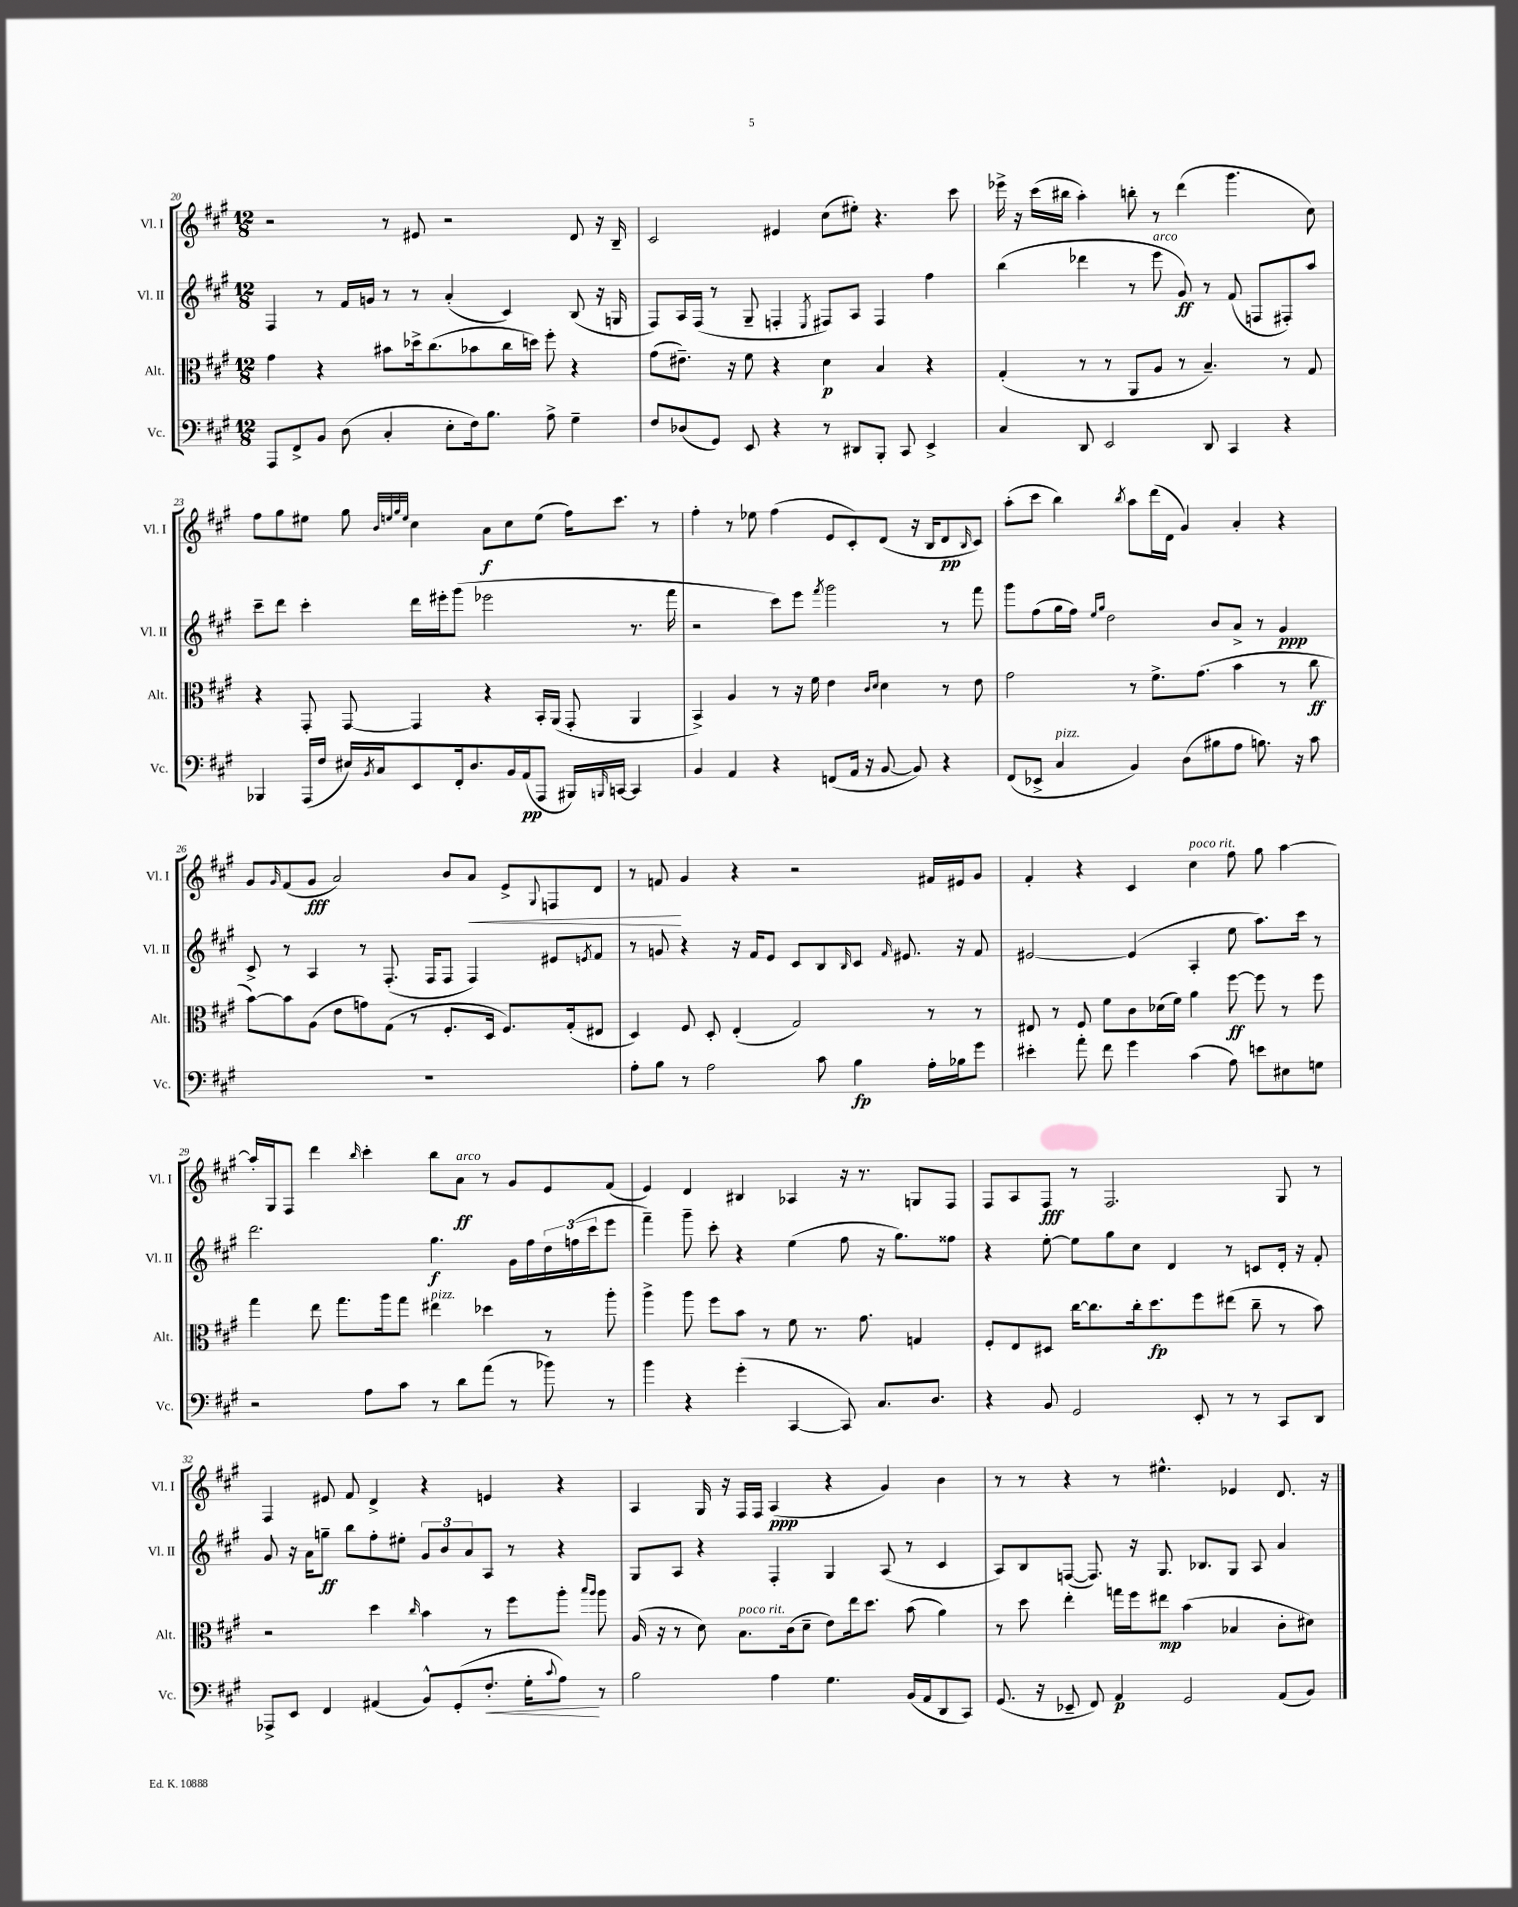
<<
\new StaffGroup <<
\new Staff = "s0" \with { instrumentName = "Vl. I" shortInstrumentName = "Vl. I" } {
    \clef treble \key a \major \numericTimeSignature \time 12/8
    r2 r8 eis'8 r2 d'8 r16 b16-- |
    cis'2 eis'4 cis''8( eis''8-.) r4. cis'''8 |
    ees'''16-> r16 cis'''16( bis''16 a''4-.) b''8-. r8 d'''4( gis'''4. cis''8) |
    fis''8 gis''8 eis''8 gis''8 \grace { b'32 e''32 gis''32 e''32 } cis''4 a'8\f cis''8 e''8( fis''16) cis'''8. r8 |
    fis''4-. r8 ees''8 fis''4( e'8 cis'8-.) d'8( r16 b16 d'8\pp \grace { b16 } cis'8) |
    a''8-.( cis'''8 b''4) \acciaccatura { b''8 } a''8 d'''16( d'16 gis'4) a'4-. r4 |
    gis'8 \grace { gis'16 } fis'8( gis'8\fff a'2) b'8 a'8\< e'8-> \appoggiatura { gis8 } f8 d'8 |
    r8 f'8\! gis'4 r4 r2 fis'16 eis'16 gis'8 |
    fis'4-. r4 cis'4 cis''4^\markup { \italic "poco rit." } fis''8 gis''8 a''4~ |
    a''16-. gis16 fis8 d'''4 \grace { b''16 } cis'''4-. b''8 a'8\ff^\markup { \italic "arco" } r8 gis'8 e'8 fis'8( |
    e'4) d'4 bis4 aes4 r16 r8. g8 fis8 |
    fis8 a8 fis8\fff r8 fis2. gis8 r8 |
    fis4 eis'8 fis'8 d'4-> r4 e'4 r4 |
    a4 gis16 r16 fis16 fis16 a4\ppp( r4 gis'4) b'4 |
    r8 r8 r4 r8 eis''4.-^ ees'4 d'8. r16 \bar "|." |
}
\new Staff = "s1" \with { instrumentName = "Vl. II" shortInstrumentName = "Vl. II" } {
    \clef treble \key a \major \numericTimeSignature \time 12/8
    fis4 r8 fis'16 g'16 r8 r8 a'4-.( cis'4) b8( r16 g16 |
    fis8) a16 fis16( r8 gis8-- f4-. \acciaccatura { e8 } fis8) a8 fis4 fis''4 |
    b''4( des'''4 r8 e'''8^\markup { \italic "arco" } gis'8\ff) r8 fis'8( f8 fis8-.) a''8 |
    cis'''8-- d'''8 cis'''4-. d'''16 eis'''16-. gis'''8( ees'''2 r8. fis'''16 |
    r2 cis'''8) e'''8 \acciaccatura { fis'''8 } gis'''2 r8 fis'''8 |
    gis'''8 fis''8( gis''16 fis''16) \grace { e''16 gis''16 } d''2 b'8 a'8-> r8 gis'4\ppp |
    cis'8-> r8 a4 r8 fis8.-.( fis16 fis8 fis4) eis'8 \acciaccatura { e'8 } fis'8 |
    r8 g'8 r4 r16 fis'16 e'8 cis'8 b8 \grace { b16 } cis'8 \grace { fis'16 } eis'8. r16 fis'8 |
    eis'2~ eis'4( a4-. e''8 a''8.) cis'''16 r8 |
    d'''2. gis''4.\f gis'16 fis''16 \tuplet 3/2 { d''16 f''16( cis'''16 } e'''8 |
    fis'''4--) gis'''8-- cis'''8-. r4 e''4( fis''8 r16 gis''8.) fisis''8 |
    r4 e''8~-. e''8 gis''8 cis''8 d'4 r8 c'8 d'16-. r16 fis'8-. |
    gis'8 r16 a'16 g''8--\ff b''8 fis''8-. eis''8-. \tuplet 3/2 { gis'8 b'8 a'8 } a8 r8 r4 |
    gis8 a8 r4 fis4-. gis4 a8( r8 cis'4 |
    a8) b8 f8~( f8.) r16 gis8. bes8. gis8 a8 a'4 \bar "|." |
}
\new Staff = "s2" \with { instrumentName = "Alt." shortInstrumentName = "Alt." } {
    \clef alto \key a \major \numericTimeSignature \time 12/8
    gis'4 r4 bis'8 des''16-> cis''8.( bes'8 cis''16 d''16) fis''8-. r4 |
    gis'8( eis'8.--) r16 fis'8 r4 d'4\p b4 r4 |
    gis4-.( r8 r8 a,8 a8 r8 b4.--) r8 gis8 |
    r4 gis,8-. gis,8~ gis,4 r4 b,16-. a,16( gis,8-. a,4 |
    b,4->) a4 r8 r16 fis'16 e'4 \grace { cis'16 d'16 } d'4 r8 e'8 |
    gis'2 r8 fis'8.-> gis'8.( b'4 r8 cis''8\ff |
    b'8~) b'8 a8( e'8 g'8) gis8( r8 fis8.-. d16 fis8.) gis16-.( eis8 |
    d4) fis8 d8-. e4-.( gis2) r8 r8 |
    eis8 r8 fis8 fis'8 cis'8 des'16( fis'16) a'4 fis''8~\ff fis''8 r8 fis''8 |
    gis''4 e''8 gis''8. a''16 gis''8 eis''4^\markup { \italic "pizz." } des''4 r8 a''8-. |
    a''4-> a''8 fis''8 b'8 r8 fis'8 r8. gis'8. g4 |
    fis8-. e8 dis8 cis''16~ cis''8. cis''16-. d''8.\fp fis''8 eis''8( cis''8-- r8 b'8) |
    r2 d''4 \grace { cis''16 } b'4 r8 fis''8 a''8-. \grace { b''16 a''16 } a''8 |
    a16( r16 r8 d'8) b8.^\markup { \italic "poco rit." } cis'16( d'8-- e'8) e''16 d''8. b'8( a'4) |
    r8 d''8 e''4-. g''16 fis''16 eis''8\mp b'4( bes4 cis'8-. dis'8) \bar "|." |
}
\new Staff = "s3" \with { instrumentName = "Vc." shortInstrumentName = "Vc." } {
    \clef bass \key a \major \numericTimeSignature \time 12/8
    a,,8 fis,8-> b,8 d8( cis4-. e8-. fis16) b8. a8-> gis4-- |
    fis8 des8( gis,8) e,8 r4 r8 dis,8 b,,8-. cis,8 e,4-> |
    cis4 d,8 e,2 d,8 cis,4 r4 |
    bes,,4 a,,16( fis16 eis16) \acciaccatura { b,8 } cis16 e,8 fis,16-. d8. b,16 a,16\pp( a,,8 bis,,16) \grace { b,,16 } c,16~ c,4 |
    b,4 a,4 r4 f,8( a,16 r16 b,8~ b,8) r4 |
    fis,8( ees,8-> cis4^\markup { \italic "pizz." } b,4) d8( bis8 a8 b8.) r16 cis'8 |
    R1. |
    a8-. b8 r8 a2 cis'8 b4\fp a16-. bes16 gis'8 |
    eis'4-. a'8-. fis'8 gis'4 cis'4( a8) e'8 eis8 g8 |
    r2 a8 cis'8 r8 d'8 a'8( r8 bes'8) r8 |
    b'4 r4 gis'4-.( cis,4~ cis,8) cis8. d8. |
    r4 b,8 gis,2 e,8-. r8 r8 cis,8 d,8 |
    aes,,8-> e,8 fis,4 ais,4( b,8-^) gis,8-.( fis8.-.\< gis16-. \appoggiatura { cis'8 } a8\!) r8 |
    b2 a4 gis4. b,16( a,16 d,8 cis,8) |
    gis,8.( r16 ees,8-- fis,8) a,4\p gis,2 a,8( b,8) \bar "|." |
}
>>
>>
\layout { \context { \Score currentBarNumber = #20 } }
